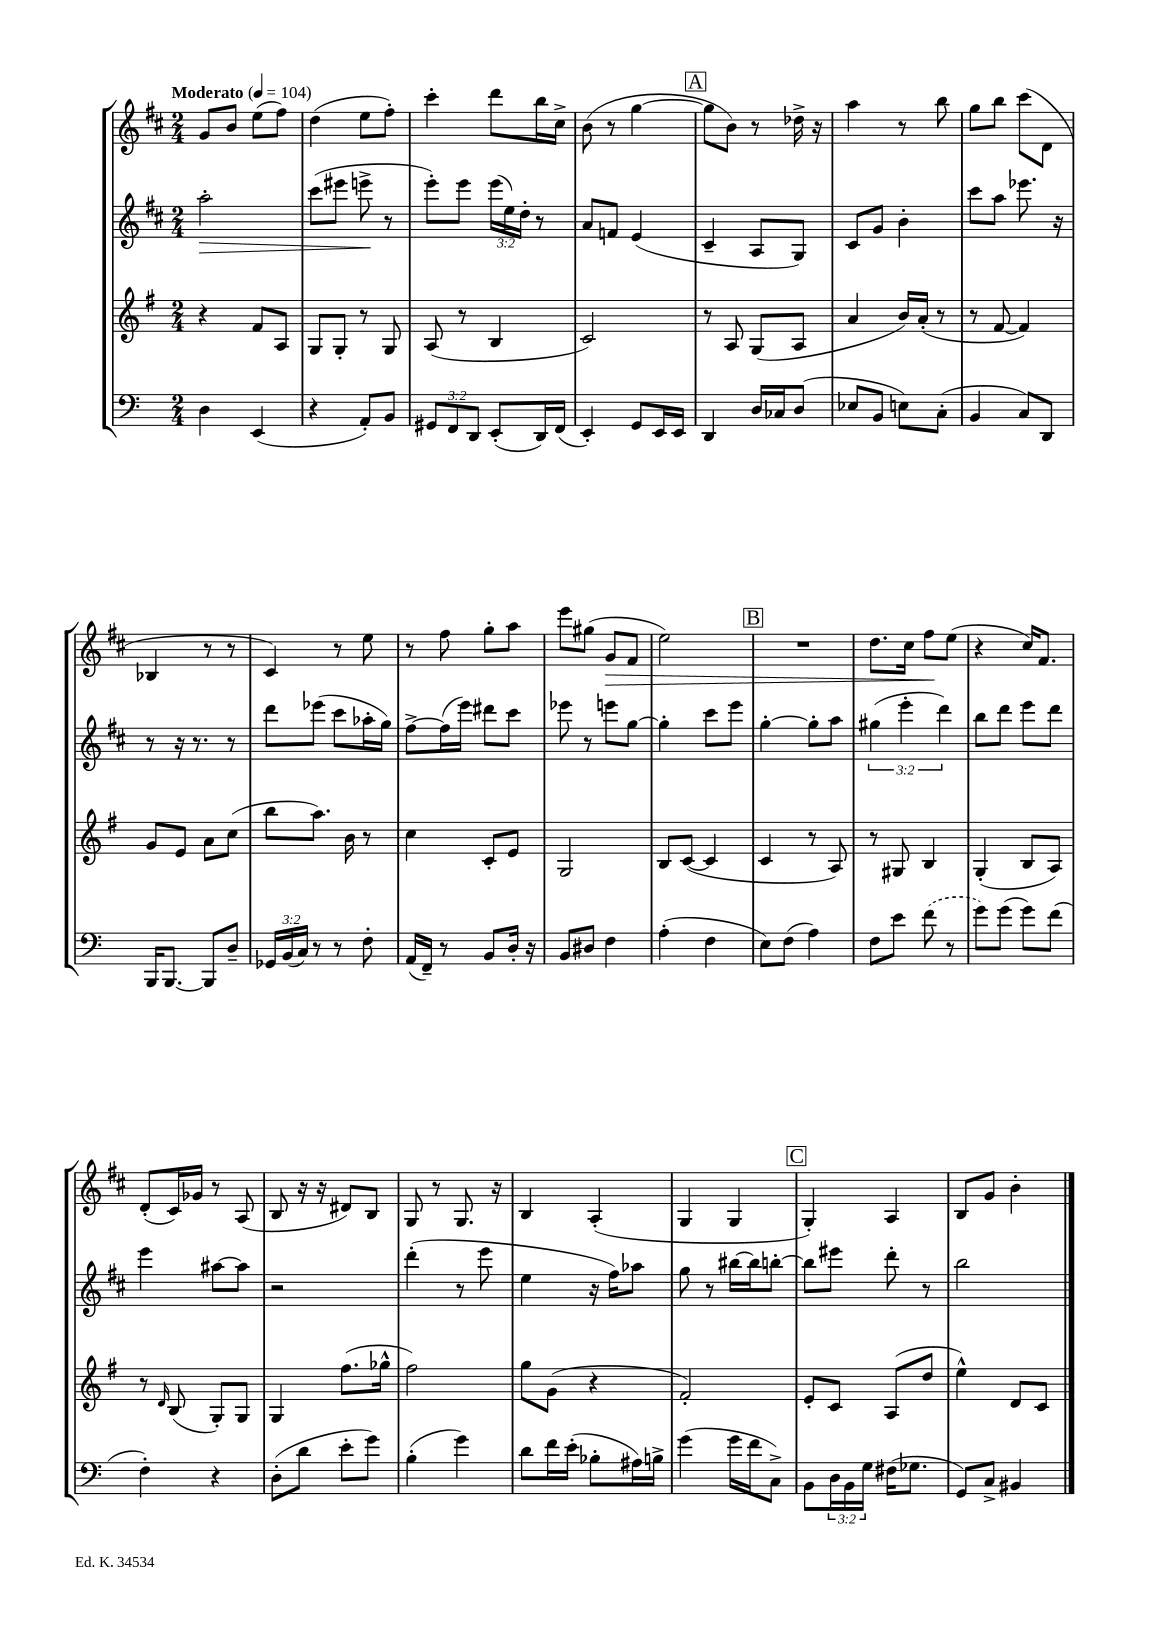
<<
\new StaffGroup <<
\new Staff = "s0" {
    \clef treble \key d \major \numericTimeSignature \time 2/4 \tempo "Moderato" 4 = 104
    g'8 b'8 e''8( fis''8) |
    d''4( e''8 fis''8-.) |
    cis'''4-. d'''8 b''16 cis''16-> |
    b'8( r8 g''4~ |
    \mark \markup { \box "A" } g''8 b'8) r8 des''16-> r16 |
    a''4 r8 b''8 |
    g''8 b''8 cis'''8( d'8 |
    bes4 r8 r8 |
    cis'4) r8 e''8 |
    r8 fis''8 g''8-. a''8 |
    e'''8 gis''8( g'8\> fis'8 |
    e''2) |
    \mark \markup { \box "B" } R2 |
    d''8. cis''16 fis''8\! e''8( |
    r4 cis''16) fis'8. |
    d'8-.( cis'16) ges'16 r8 a8( |
    b8 r16 r16 dis'8) b8 |
    g8 r8 g8. r16 |
    b4 a4-.( |
    g4 g4 |
    \mark \markup { \box "C" } g4-.) a4 |
    b8 g'8 b'4-. \bar "|." |
}
\new Staff = "s1" {
    \clef treble \key d \major \numericTimeSignature \time 2/4 \override Staff.TupletNumber.text = #tuplet-number::calc-fraction-text
    a''2-.\> |
    cis'''8( eis'''8 e'''8->\! r8 |
    e'''8-.) e'''8 \tuplet 3/2 { e'''16( e''16) d''16-. } r8 |
    a'8 f'8 e'4( |
    \mark \markup { \box "A" } cis'4-- a8 g8) |
    cis'8 g'8 b'4-. |
    cis'''8 a''8 ees'''8. r16 |
    r8 r16 r8. r8 |
    d'''8 ees'''8( cis'''8 aes''16-. g''16) |
    fis''8~-> fis''16( e'''16) dis'''8 cis'''8 |
    ees'''8 r8 e'''8 g''8~ |
    g''4-. cis'''8 e'''8 |
    \mark \markup { \box "B" } g''4~-. g''8-. a''8 |
    \tuplet 3/2 { gis''4( e'''4-. d'''4) } |
    b''8 d'''8 e'''8 d'''8 |
    e'''4 ais''8~ ais''8 |
    r2 |
    d'''4-.( r8 e'''8 |
    e''4 r16 fis''16) aes''8 |
    g''8 r8 bis''16~ bis''16 b''8~-. |
    \mark \markup { \box "C" } b''8 eis'''8 d'''8-. r8 |
    b''2 \bar "|." |
}
\new Staff = "s2" {
    \clef treble \key g \major \numericTimeSignature \time 2/4
    r4 fis'8 a8 |
    g8 g8-. r8 g8 |
    a8( r8 b4 |
    c'2) |
    \mark \markup { \box "A" } r8 a8 g8( a8 |
    a'4 b'16) a'16-.( r8 |
    r8 fis'8~ fis'4) |
    g'8 e'8 a'8 c''8( |
    b''8 a''8.) b'16 r8 |
    c''4 c'8-. e'8 |
    g2 |
    b8 c'8~( c'4 |
    \mark \markup { \box "B" } c'4 r8 a8) |
    r8 gis8 b4 |
    g4-.( b8 a8) |
    r8 \grace { d'16 } b8( g8-.) g8 |
    g4 fis''8.( ges''16-^ |
    fis''2) |
    g''8 g'8( r4 |
    fis'2-.) |
    \mark \markup { \box "C" } e'8-. c'8 a8( d''8 |
    e''4-^) d'8 c'8 \bar "|." |
}
\new Staff = "s3" {
    \clef bass \key c \major \numericTimeSignature \time 2/4 \override Staff.TupletNumber.text = #tuplet-number::calc-fraction-text
    d4 e,4( |
    r4 a,8-.) b,8 |
    \tuplet 3/2 { gis,8 f,8 d,8 } e,8-.( d,16) f,16( |
    e,4-.) g,8 e,16 e,16 |
    \mark \markup { \box "A" } d,4 d16 ces16 d8( |
    ees8 b,8 e8) c8-.( |
    b,4 c8) d,8 |
    b,,16 b,,8.~ b,,8 d8-- |
    \tuplet 3/2 { ges,16 b,16( c16) } r8 r8 f8-. |
    a,16( f,16--) r8 b,8 d16-. r16 |
    b,8 dis8 f4 |
    a4-.( f4 |
    \mark \markup { \box "B" } e8) f8( a4) |
    f8 e'8 \once \slurDashed f'8( r8 |
    g'8) g'8( g'8) f'8( |
    f4-.) r4 |
    d8-.( d'8 e'8-. g'8) |
    b4-.( g'4) |
    d'8 f'16 e'16-.( bes8-. ais16) b16-> |
    g'4( g'16 f'16 c8->) |
    \mark \markup { \box "C" } b,8 \tuplet 3/2 { d16 b,16 g16 } fis16( ges8. |
    g,8) c8-> bis,4 \bar "|." |
}
>>
>>
\layout { \context { \Score \remove "Bar_number_engraver" } }
